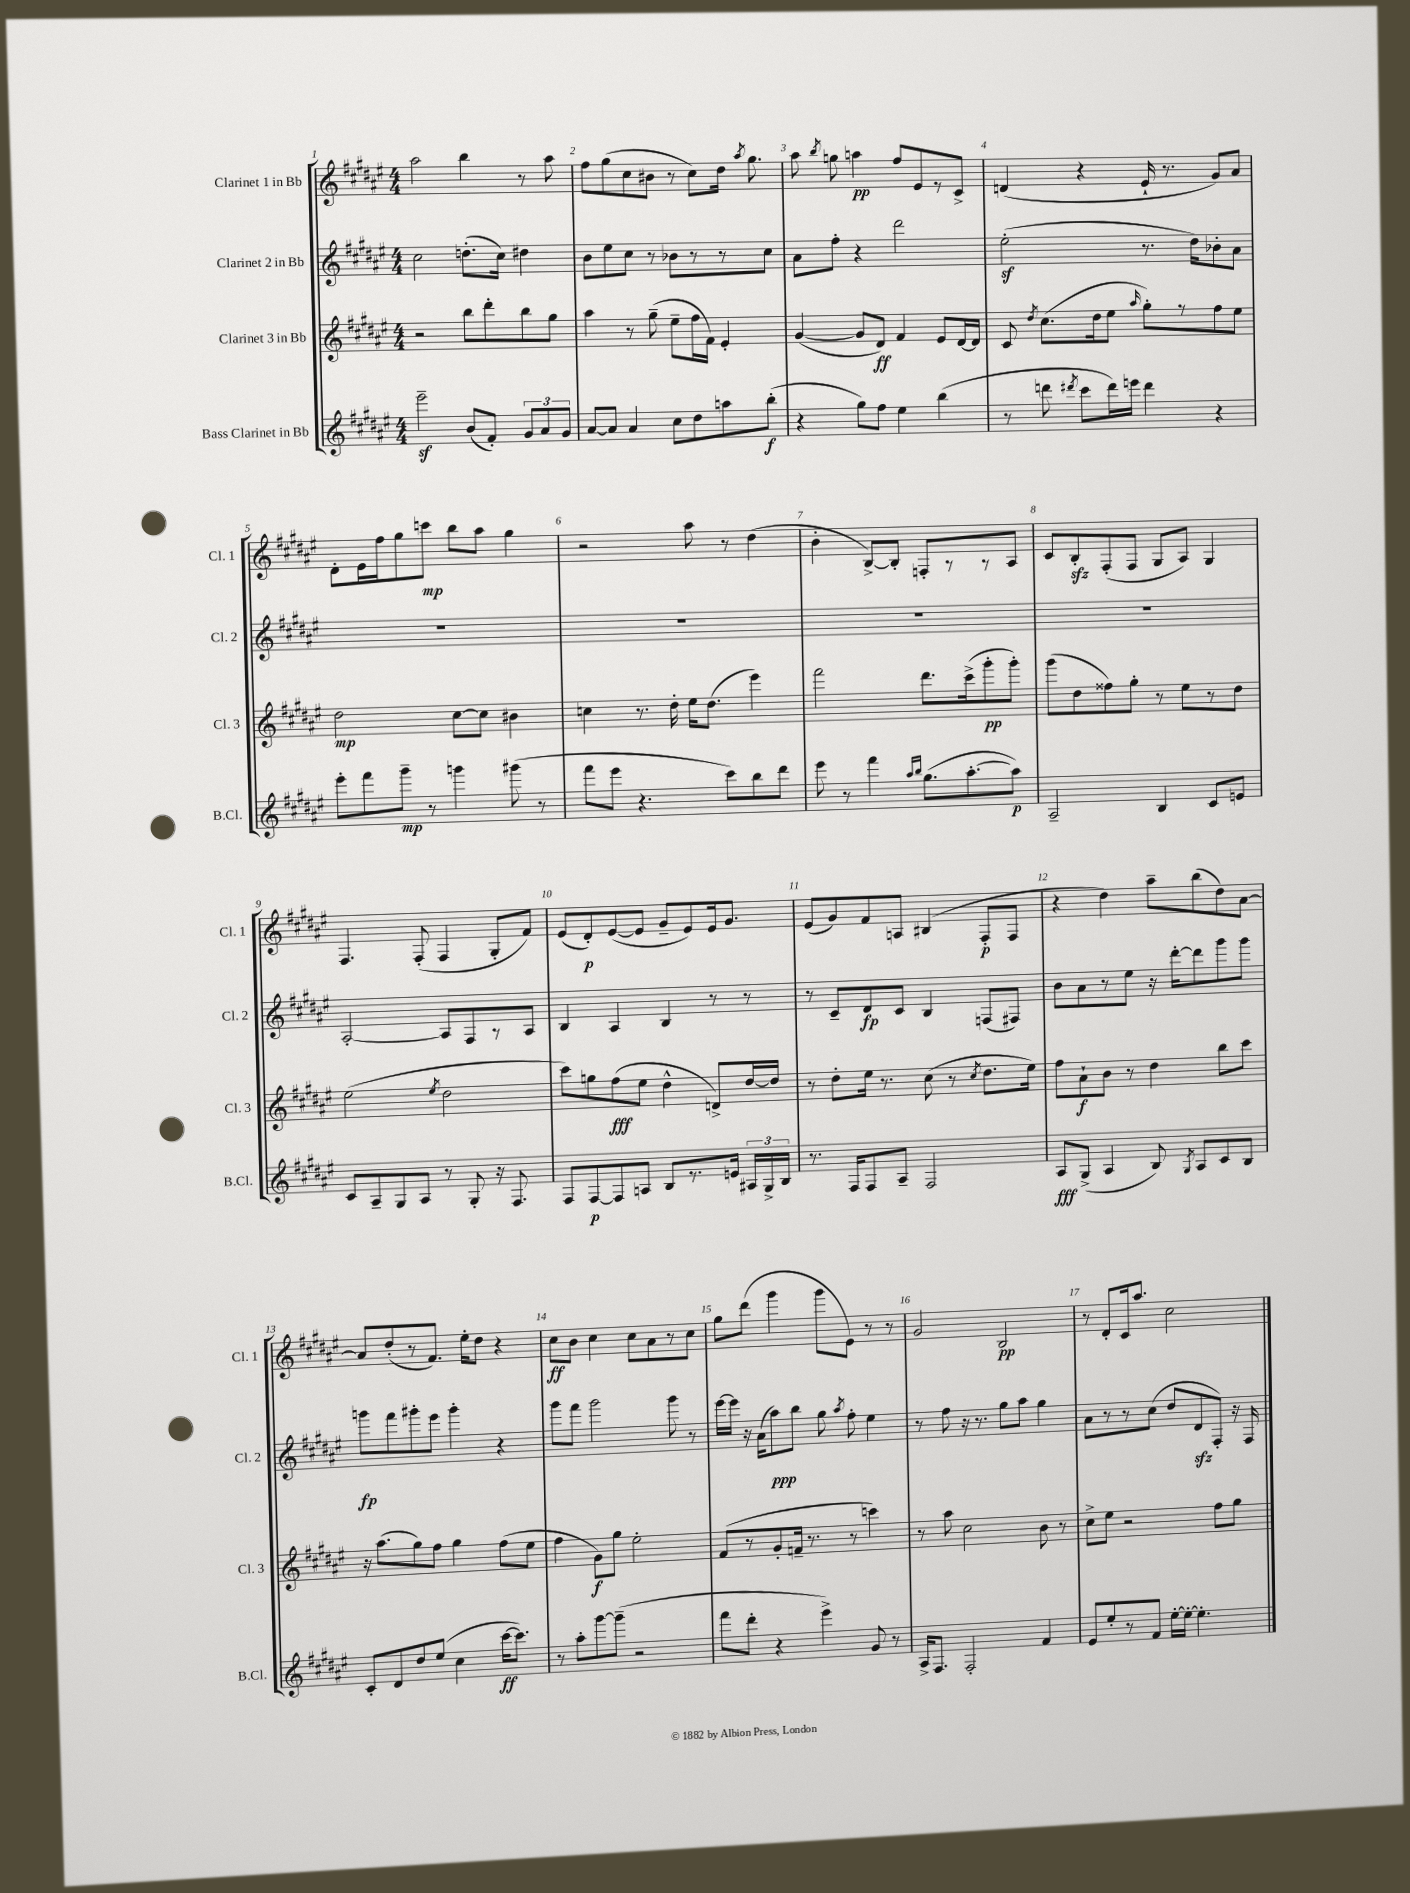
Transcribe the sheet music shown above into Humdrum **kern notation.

**kern	**kern	**kern	**kern
*staff4	*staff3	*staff2	*staff1
*clefG2	*clefG2	*clefG2	*clefG2
*k[f#c#g#d#a#e#]	*k[f#c#g#d#a#e#]	*k[f#c#g#d#a#e#]	*k[f#c#g#d#a#e#]
*M4/4	*M4/4	*M4/4	*M4/4
2eee#~	2r	2cc#	2aa#
(8b	8bb	(8.dd'	4bb
8f#')	8ddd#'	.	.
.	.	16cc#)	.
12g#	8bb	4dd#	8r
12a#	.	.	.
.	8gg#	.	8aa#
12g#	.	.	.
=	=	=	=
[8a#	4aa#	8b	8ff#
8a#]	.	8ee#	(8gg#
4a#	8r	8cc#	8cc#
.	(8gg#~	8r	8b#
8cc#	8ee#~	8b-	8r
8dd#	16ff#	8r	8cc#)
.	16f#)	.	.
8aa	4e#'	8r	16dd#
.	.	.	8qaa#
.	.	.	8.gg#
(8bb'	.	8cc#	.
=	=	=	=
4r	([4g#	8a#	8aa#
.	.	.	8qbb
.	.	8ff#'	8gg
8gg#)	8g#]	4r	4aa
8ff#	8d#)	.	.
4ee#	4f#	2ddd#	8ff#
.	.	.	8e#
(4bb	8e#	.	8r
.	[16d#	.	8c#^
.	16d#]	.	.
=	=	=	=
8r	8c#	(2ee#'	(4d
.	8qdd#	.	.
8ddd	(8.cc#	.	.
8qddd#	.	.	.
8ccc#	.	.	4r
.	16dd#	.	.
16ddd#)	8ee#	.	.
16eee	.	.	.
.	16qqaa#	.	.
4ddd#	8gg#')	8.r	16e#`
.	.	.	8.r
.	8r	.	.
.	.	16dd#)	.
4r	8ff#	8b-'	8g#)
.	8ee#	8a#	8a#
=	=	=	=
8eee#'	2dd#	1r	8d#'
8fff#	.	.	16e#
.	.	.	16ff#
8ggg#~	.	.	8gg#
8r	.	.	8ccc
4ggg	[8cc#	.	8bb
.	8cc#]	.	8aa#
(8ggg#	4b#	.	4gg#
8r	.	.	.
=	=	=	=
8fff#	4cc	1r	2r
8eee#	.	.	.
4.r	8.r	.	.
.	16dd#'	.	.
.	16ee#	.	8aa#
.	(8.dd#	.	.
8ccc#)	.	.	8r
8bb	4eee#)	.	(4dd#
8ddd#	.	.	.
=	=	=	=
8eee#	2fff#	1r	4b'
8r	.	.	.
4fff#	.	.	[8B^)
.	.	.	8B']
16qqaa#	.	.	.
16qqbb	.	.	.
(8.gg#	8.ddd#	.	8F'
.	.	.	8r
[8.aa#'	(16ccc#^	.	.
.	8ggg#'	.	8r
8aa#])	8ggg#')	.	8A#
=	=	=	=
2A#~	(8ggg#	1r	8c#
.	8dd#	.	8B'
.	8ff##)	.	(8F#'
.	8gg#'	.	8F#
4B	8r	.	8G#
.	8ee#	.	8A#)
8c#	8r	.	4G#
8e	8dd#	.	.
=	=	=	=
8c#	(2ee#	[2A#'	4.F#
8A#~	.	.	.
8G#	.	.	.
8A#	.	.	(8F#'
.	8qee#	.	.
8r	2dd#	8A#]	4F#
8G#'	.	8F#	.
16r	.	8r	8G#'
8.F#	.	.	.
.	.	8A#	8f#)
=	=	=	=
8F#	8ccc#)	4B	(8e#
[8F#	8gg	.	8d#')
8F#]	(8ff#	4A#	([8e#
8A	8ee#	.	8e#]
8B	4dd#^^	4B	8g#~
8.r	.	.	8e#)
.	8d^)	8r	16e#
16e	.	.	8.g#
24A#	[16dd#	8r	.
24G#^	.	.	.
.	16dd#]	.	.
24B	.	.	.
=	=	=	=
8.r	8r	8r	(8e#
.	8dd#'	8c#~	8g#)
16F#	.	.	.
8F#	16ee#	8d#	8f#
.	8.r	.	.
8A#~	.	8c#	8A
2F#	(8cc#	4B	(4B#
.	8r	.	.
.	8qcc#	.	.
.	8.dd#	(8F	8F#'
.	.	8F#)	8F#
.	16ee#)	.	.
=	=	=	=
8A#	8ff#	8b	4r
(8G#^	8a#`	8a#	.
4A#	8b	8r	4dd#)
.	8r	8ee#	.
8B)	4dd#	16r	8aa#~
.	.	[16ddd#'	.
8qG#	.	.	.
8A#	.	8ddd#]	(8bb
8c#	8bb	8ggg#	8dd#)
8B	8ccc#	8ggg#	[8a#
=	=	=	=
8c#'	16r	8ggg	8a#]
.	(8.aa#	.	.
8d#	.	8fff#	(8dd#'
8dd#	8gg#)	8ggg#'	8r
(8ee#	8ff#	8eee#	8.f#)
4cc#	4gg#	4ggg#'	.
.	.	.	16ee#'
.	.	.	8dd#
[16ccc#	(8ff#	4r	4r
8.ccc#])	.	.	.
.	8ee#	.	.
=	=	=	=
8r	4ff#	8ggg#	8cc#
8aa#'	.	8fff#	8b
[8ggg#	8g#)	2ggg#	4cc#
(8ggg#~]	8gg#	.	.
2r	2ee#'	.	8cc#
.	.	.	8a#
.	.	8ggg#	8r
.	.	8r	8cc#
=	=	=	=
8fff#	(8f#	[16eee#	8gg#
.	.	16eee#]	.
8ddd#'	8r	16r	(8ddd#
.	.	(16a#	.
4r	8g#'	8aa#)	4ggg#
.	16f~	8bb	.
.	8.r	.	.
4eee#^)	.	8gg#	8ggg#
.	.	8qaa#	.
.	8r	8ff#'	8e#)
8g#	4ccc)	4ee#	8r
8r	.	.	8r
=	=	=	=
16A#^	8r	8r	2g#
8.F#	.	.	.
.	8aa#	8ff#	.
2F#'	2cc#	16r	.
.	.	8.r	.
.	.	8gg#	2B
.	.	8aa#	.
4f#	8b	4gg#	.
.	8r	.	.
=	=	=	=
8e#	8cc#^	8a#	8r
8ee#'	8ee#	8r	8d#'
8r	2r	8r	16c#
.	.	.	8.aa#
8f#	.	(8cc#	.
[16ee#'	.	8dd#	2cc#
16ee#'_	.	.	.
4.ee#']	.	8d#	.
.	8ff#	8F#')	.
.	8gg#	16r	.
.	.	16F#	.
==	==	==	==
*-	*-	*-	*-
